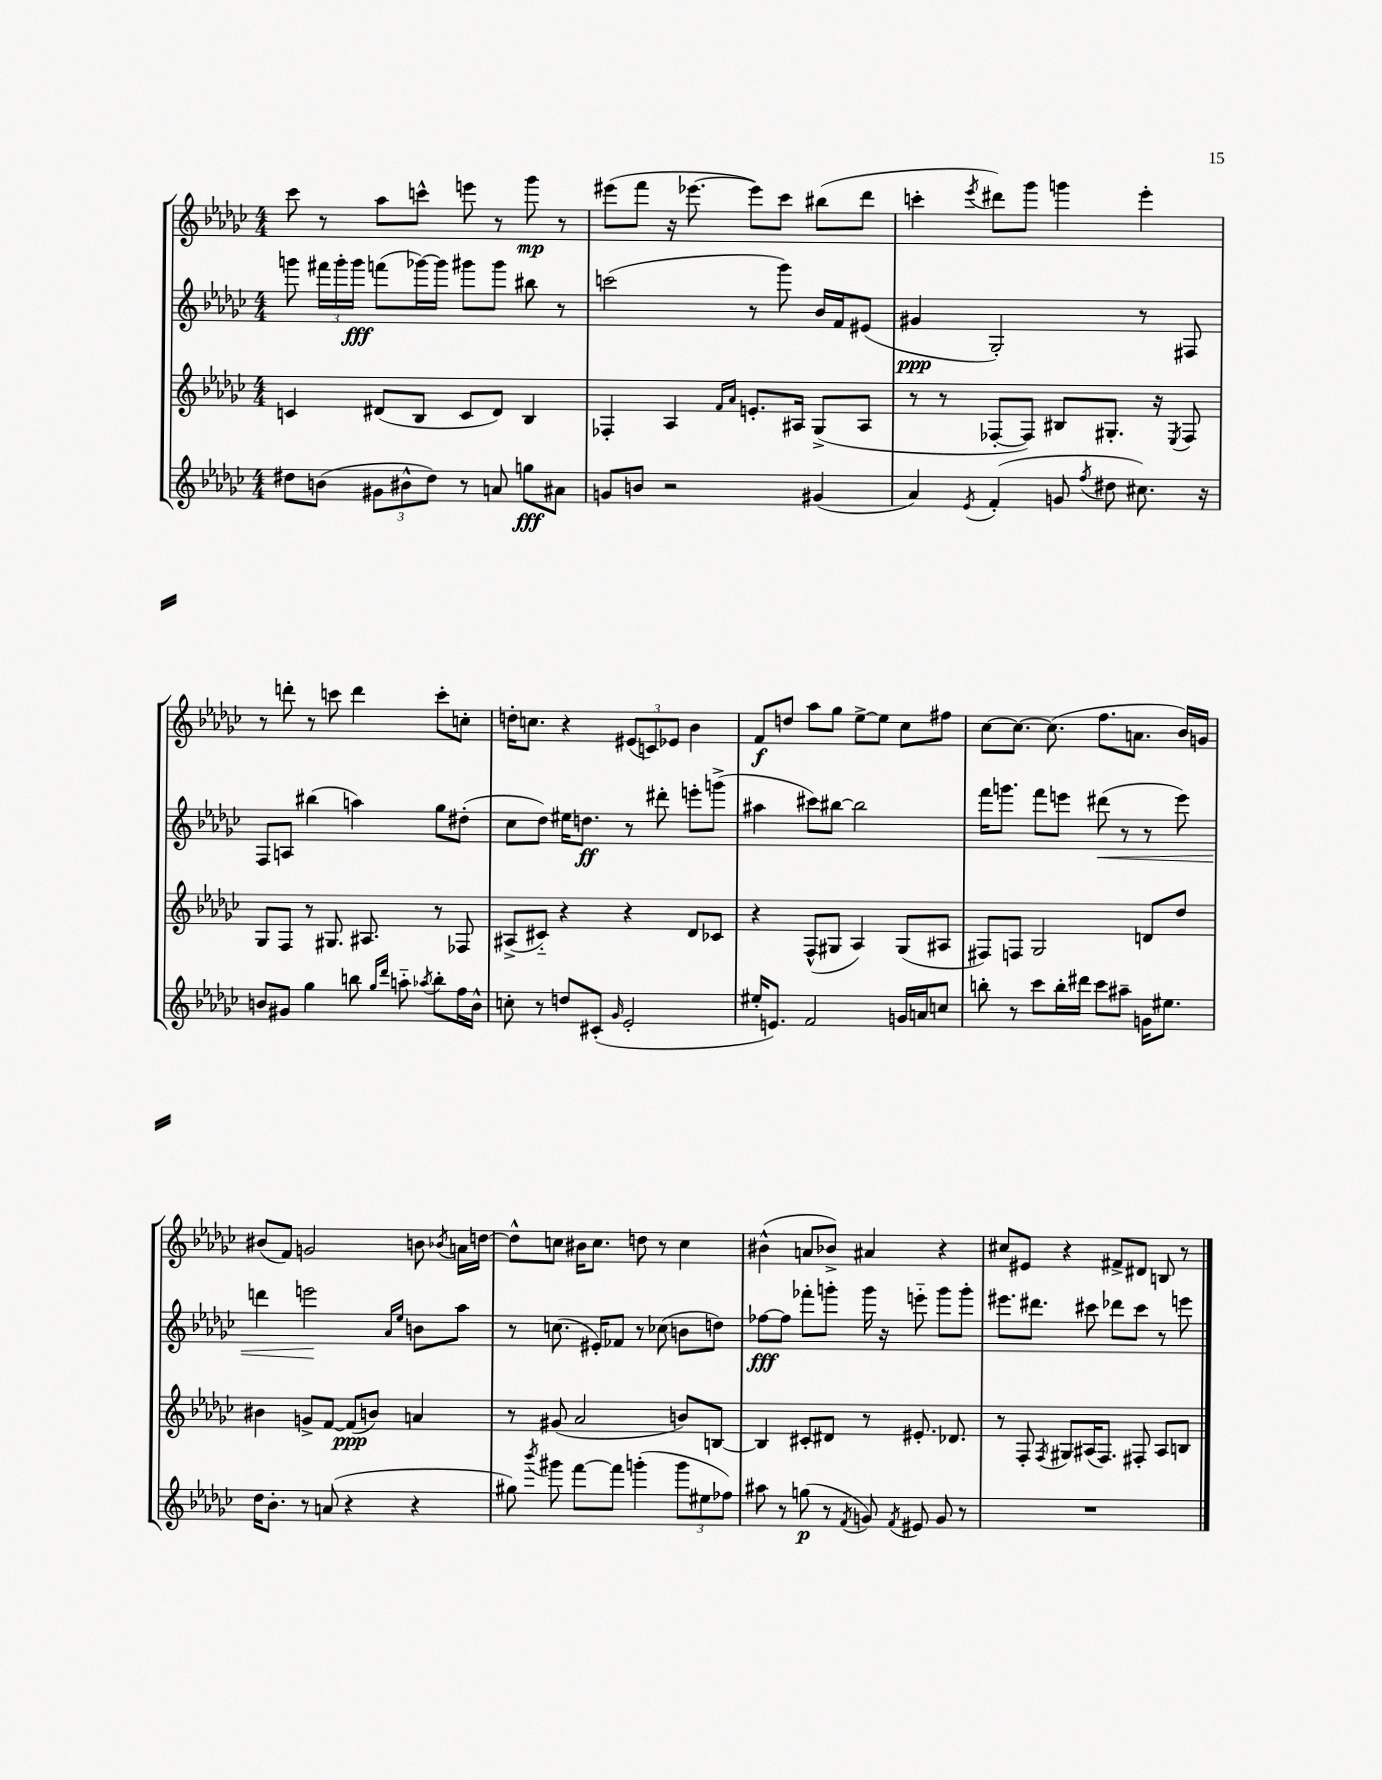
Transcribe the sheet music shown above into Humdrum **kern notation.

**kern	**dynam	**kern	**dynam	**kern	**dynam	**kern	**dynam
*part4	*part4	*part3	*part3	*part2	*part2	*part1	*part1
*staff4	*staff4	*staff3	*staff3	*staff2	*staff2	*staff1	*staff1
*clefG2	*	*clefG2	*	*clefG2	*	*clefG2	*
*k[b-e-a-d-g-c-]	*	*k[b-e-a-d-g-c-]	*	*k[b-e-a-d-g-c-]	*	*k[b-e-a-d-g-c-]	*
*M4/4	*	*M4/4	*	*M4/4	*	*M4/4	*
=102	=102	=102	=102	=102	=102	=102	=102
8dd#X\L	.	4cn/	.	8gggn\	.	8ccc-\	.
(8bn\J	.	.	.	24fff#X\LL	.	8r	.
.	.	.	.	24ggg'\	.	.	.
.	.	.	.	24ggg\JJ	fff	.	.
12g#X\L	.	(8d#X/L	.	(8fffn\L	.	8aa-\L	.
12b#X^^\	.	.	.	.	.	.	.
.	.	8B-/J	.	[16ggg-X\L)	.	8cccn^^\J	.
12dd#\J)	.	.	.	.	.	.	.
.	.	.	.	16ggg-\JJ]	.	.	.
8r	.	8c/L	.	8ggg#X\L	.	8eeen\	.
8an/	.	8d#/J)	.	8ggg#\J	.	8r	.
8ggn\L	fff	4B-/	.	8bb#X\	.	8ggg-\	mp
8a#X\J	.	.	.	8r	.	8r	.
=103	=103	=103	=103	=103	=103	=103	=103
8gn/L	.	4F-X'/	.	(2cccn\	.	(8eee#X\L	.
8bn/J	.	.	.	.	.	8fff\J	.
2r	.	4A-/	.	.	.	16r	.
.	.	.	.	.	.	[8.eee-X\	.
.	.	16qqf/LL	.	.	.	.	.
.	.	16qqa-/JJ	.	.	.	.	.
.	.	8.en'/L	.	8r	.	8eee-\L])	.
.	.	.	.	8ggg-\)	.	8ccc-\J	.
.	.	16A#X/Jk	.	.	.	.	.
(4g#X/	.	(8G-^/L	.	16b-/LL	.	(8bb#X\L	.
.	.	.	.	16f/J	.	.	.
.	.	8A#/J	.	(8e#X/J	.	8ddd-\J	.
=104	=104	=104	=104	=104	=104	=104	=104
4a-/)	.	8r	.	4g#X/	ppp	4cccn'\	.
.	.	8r	.	.	.	.	.
8qe-/	.	.	.	.	.	8qeee-/	.
(4f'/	.	[8F-X'/L	.	2G-'/)	.	8ddd#X\L)	.
.	.	8F-/J])	.	.	.	8ggg-\J	.
8gn/	.	8B#X/L	.	.	.	4gggn\	.
8qff/	.	.	.	.	.	.	.
8dd#X\	.	8.G#X'/J	.	.	.	.	.
8.cc#X\)	.	.	.	8r	.	4eee-'\	.
.	.	16r	.	.	.	.	.
.	.	8qE-/	.	.	.	.	.
.	.	8F-/	.	8F#X/	.	.	.
16r	.	.	.	.	.	.	.
!!LO:LB:g=z
=105	=105	=105	=105	=105	=105	=105	=105
8bn/L	.	8G-/L	.	8F/L	.	8r	.
8g#X/J	.	8F/J	.	8An/J	.	8dddn'\	.
4gg-\	.	8r	.	(4bb#X\	.	8r	.
.	.	8.G#X/	.	.	.	8cccn\	.
8bbn\	.	.	.	4aan\)	.	4ddd\	.
.	.	8.A#X/	.	.	.	.	.
16qqgg-/LL	.	.	.	.	.	.	.
16qqddd-/JJ	.	.	.	.	.	.	.
8aan\	.	.	.	.	.	.	.
8qaa-X/	.	.	.	.	.	.	.
8bb'\L	.	8r	.	8gg-\L	.	8ccc'\L	.
16ff\L	.	8F-X/	.	(8dd#X'\J	.	8ccn'\J	.
16b^^\JJ	.	.	.	.	.	.	.
=106	=106	=106	=106	=106	=106	=106	=106
8ccn'\	.	(8A#X^/L	.	8cc-\L	.	16ddn'\KL	.
.	.	.	.	.	.	8.ccn\J	.
8r	.	8c#X/J)	.	8dd-\J)	.	.	.
8ddn/L	.	4r	.	16ee#X\KL	.	4r	.
.	.	.	.	8.ddn\J	ff	.	.
(8c#X'/J	.	.	.	.	.	.	.
16qqg-/	.	.	.	.	.	.	.
2e-'/	.	4r	.	8r	.	(12e#X/L	.
.	.	.	.	.	.	12cn/)	.
.	.	.	.	8ddd#X'\	.	.	.
.	.	.	.	.	.	12e-X/J	.
.	.	8d-/L	.	8eeen'\L	.	4b-\	.
.	.	8c-X/J	.	(8gggn^\J	.	.	.
=107	=107	=107	=107	=107	=107	=107	=107
16ee#X'/KL	.	4r	.	4aa#X\	.	8f/L	f
8.en/J)	.	.	.	.	.	.	.
.	.	.	.	.	.	8ddn/J	.
2f/	.	(8F^^/L	.	8ccc#X\L)	.	8aa-\L	.
.	.	8G#X/J	.	[8bb#X\J	.	8gg-\J	.
.	.	4A-/)	.	2bb#\]	.	[8ee-^\L	.
.	.	.	.	.	.	8ee-\J]	.
16gn/LL	.	(8G#/L	.	.	.	8cc-\L	.
16an/J	.	.	.	.	.	.	.
8ccn/J	.	8A#X/J	.	.	.	8ff#X\J	.
=108	=108	=108	=108	=108	=108	=108	=108
8bbn'\	.	8F#X/L)	.	16fff\KL	.	[8cc-\L	.
.	.	.	.	8.gggn\J	.	.	.
8r	.	8Fn/J	.	.	.	8.cc-\J_	.
8ccc-\L	.	2G-/	.	8fff\L	.	.	.
.	.	.	.	.	.	(8.cc-\]	.
16bb'\L	.	.	.	8eeen\J	.	.	.
16ddd#X\JJ	.	.	.	.	.	.	.
!	!	!	!	!	!LO:HP:b	!	!
8ccc-\L	.	.	.	(8ddd#X\	<	8.ff\L	.
8aa#X~\J	.	.	.	8r	.	.	.
.	.	.	.	.	.	8.an\J	.
16gn\KL	.	8dn/L	.	8r	.	.	.
8.ee#X\J	.	.	.	.	.	.	.
.	.	8dd-/J	.	8eee\)	.	16b-/LL)	.
.	.	.	.	.	.	16gn/JJ	.
!!LO:LB:g=z
=109	=109	=109	=109	=109	=109	=109	=109
16dd-\KL	.	4b#X\	.	4dddn\	.	(8b#X/L	.
8.b-'\J	.	.	.	.	.	.	.
.	.	.	.	.	.	8f/J)	.
8r	.	8gn^/L	.	2eeen\	.	2gn/	.
(8an/	.	[8f/J	.	.	.	.	.
4r	.	(8f/L]	ppp	.	.	.	.
.	.	8bn/J)	.	.	.	.	.
.	.	.	.	16qqa-/LL	.	.	.
.	.	.	.	16qqee-/JJ	.	.	.
4r	.	4an/	.	8bn\L	[	8bn\	.
.	.	.	.	.	.	8qb-X/	.
.	.	.	.	8aa-\J	.	16an\LL	.
.	.	.	.	.	.	[16ddn\JJ	.
=110	=110	=110	=110	=110	=110	=110	=110
8gg#X\)	.	8r	.	8r	.	8dd^^\L]	.
8qbbb-/	.	.	.	.	.	.	.
8ggg#X\	.	(8g#X/	.	(8.ccn\	.	8ccn\J	.
[8fff\L	.	2a-/	.	.	.	16b#X\KL	.
.	.	.	.	16e#X'/KL)	.	8.cc\J	.
8fff\J]	.	.	.	8f-X/J	.	.	.
(4gggn'\	.	.	.	8r	.	8ddn\	.
.	.	.	.	(8cc-X\	.	8r	.
12ggg\L	.	8bn/L)	.	8bn\L	.	4cc\	.
12ee#X\	.	.	.	.	.	.	.
.	.	[8Bn/J	.	8ddn\J)	.	.	.
12ff-X\J)	.	.	.	.	.	.	.
=111	=111	=111	=111	=111	=111	=111	=111
8aa#X\	.	4B/]	.	[8ff-X\L	fff	(4b#X^^\	.
8r	.	.	.	8ff-\J]	.	.	.
(8ggn\	p	8c#X'/L	.	8fff-X'\L	.	8an/L	.
8r	.	8d#X/J	.	8gggn'\J	.	8b-X^/J)	.
8qf/	.	.	.	.	.	.	.
8gn/)	.	8r	.	16ggg\	.	4a#X/	.
.	.	.	.	16r	.	.	.
8qf/	.	.	.	.	.	.	.
8e#X/	.	8.e#X'/	.	8eeen\	.	.	.
8g/	.	.	.	8ggg\L	.	4r	.
.	.	8.d-X/	.	.	.	.	.
8r	.	.	.	8ggg'\J	.	.	.
=112	=112	=112	=112	=112	=112	=112	=112
1r	.	8r	.	8.eee#X\L	.	8cc#X/L	.
.	.	8F'/	.	.	.	8e#X/J	.
.	.	.	.	8.ddd#X\J	.	.	.
.	.	8qF/	.	.	.	.	.
.	.	8G#X/L	.	.	.	4r	.
.	.	(16A#X/K	.	8ccc#X\	.	.	.
.	.	8.F/J)	.	.	.	.	.
.	.	.	.	8ddd-X\L	.	8f#X^/L	.
.	.	8F#X'/	.	8ccc#\J	.	8d#X/J	.
.	.	8A#/L	.	8r	.	8Bn/	.
.	.	8Bn/J	.	8eeen\	.	8r	.
==	==	==	==	==	==	==	==
*-	*-	*-	*-	*-	*-	*-	*-
